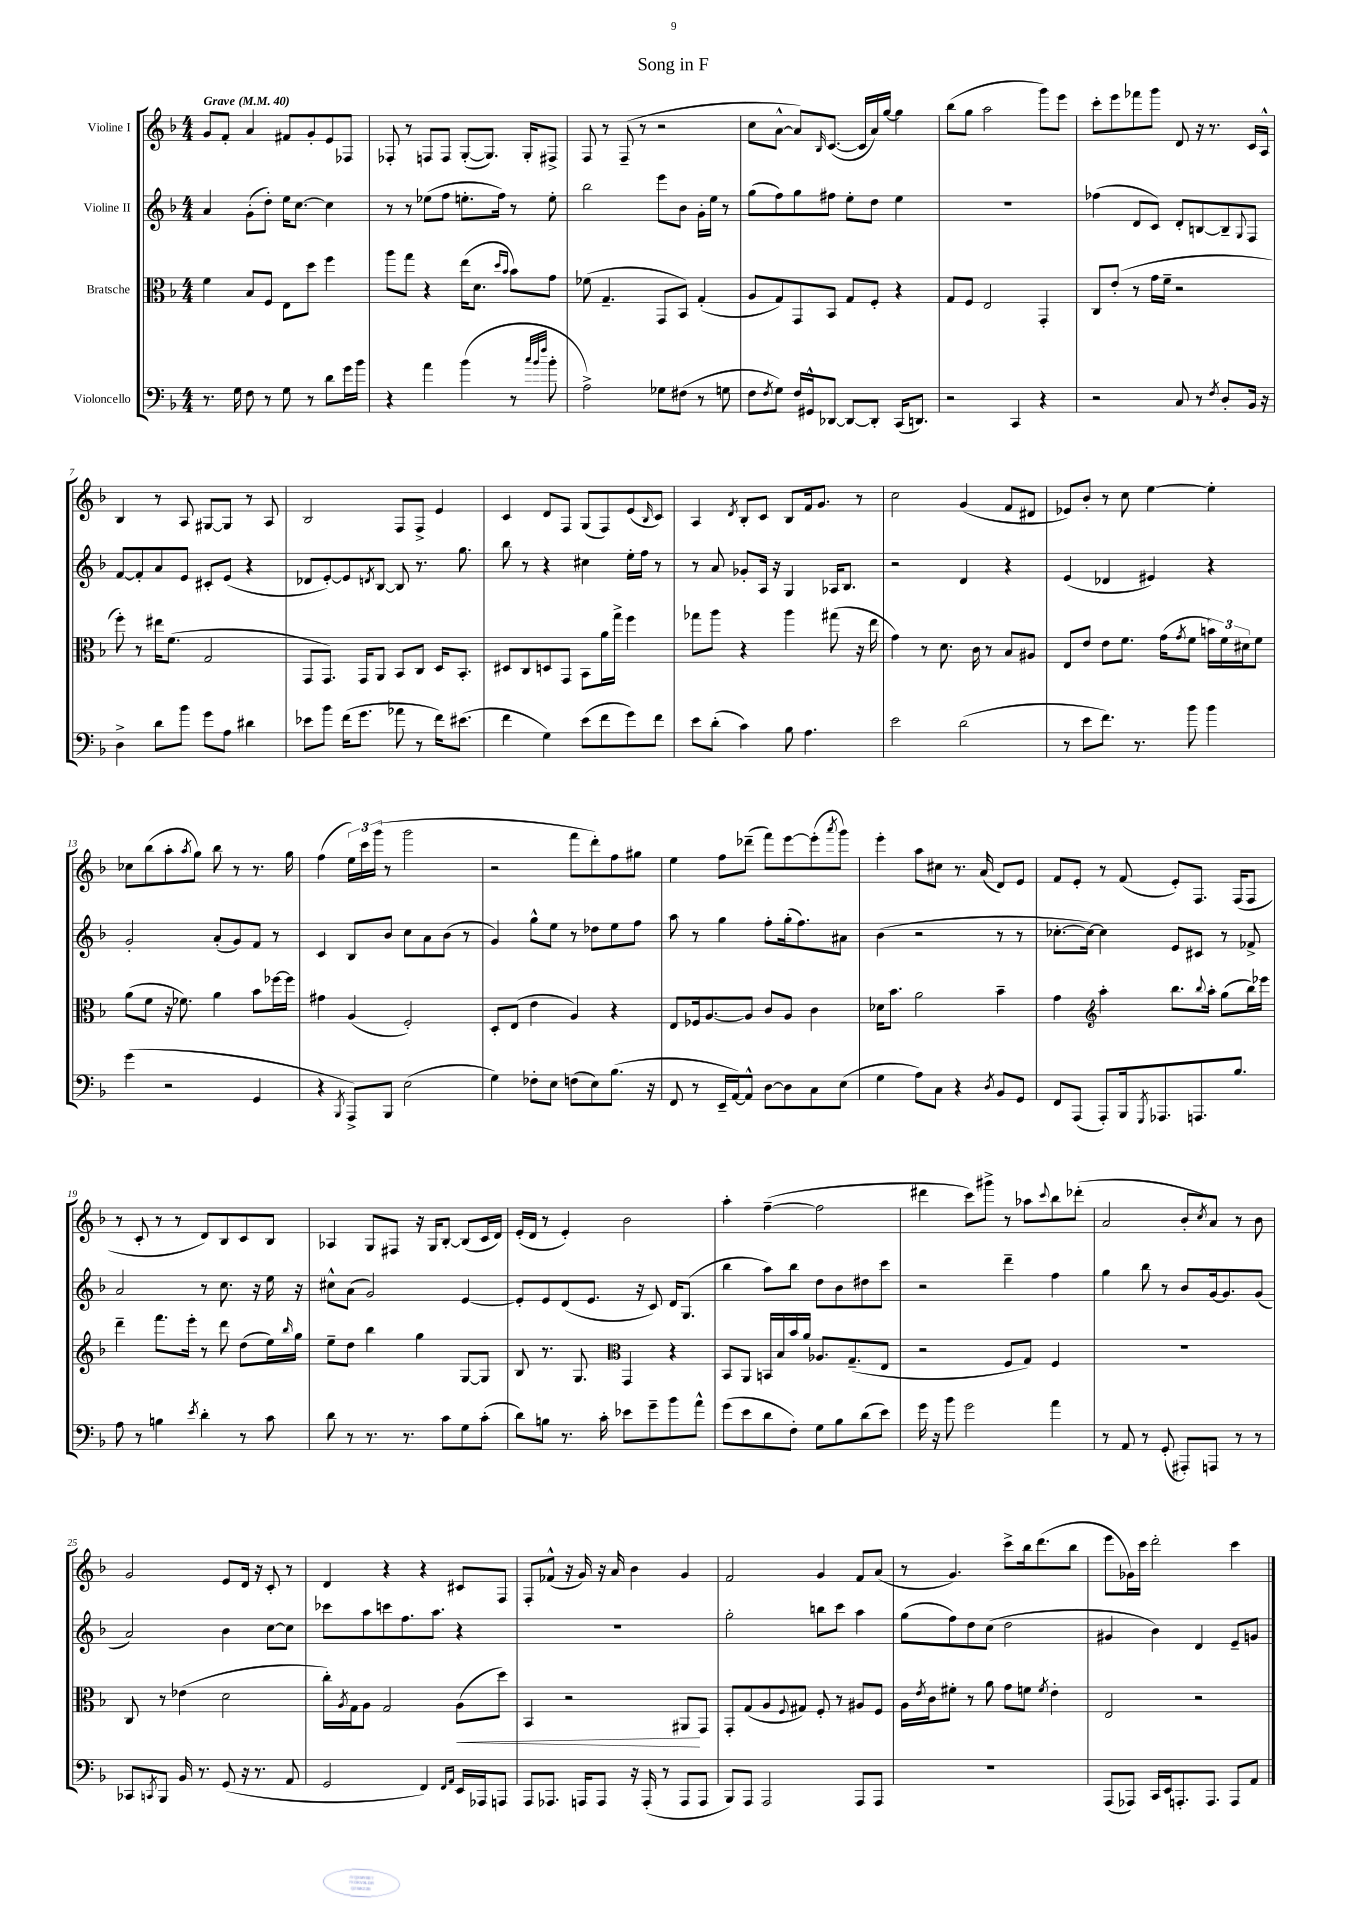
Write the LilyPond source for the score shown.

\header { title = "Song in F" }
<<
\new StaffGroup <<
\new Staff = "s0" \with { instrumentName = "Violine I" } {
    \clef treble \key f \major \numericTimeSignature \time 4/4 \tempo "Grave" 4 = 40
    g'8 f'8-. a'4 fis'8 g'8-. e'8 fes8 |
    fes8-. r8 f8 f8 g8~-.( g8.) g16-. fis8-> |
    f8 r8 f8--( r8 r2 |
    c''8 a'8~-^ a'8) \grace { bes16 } c'8.~( c'16 a'16) g''16~ g''4 |
    bes''8( g''8 a''2 g'''8) e'''8 |
    c'''8-. e'''8 fes'''8 g'''8 d'8 r16 r8. c'16 a16-^ |
    bes4 r8 a8 gis8~ gis8 r8 a8 |
    bes2 f8 f8-> e'4 |
    c'4 d'8 f8 g8( f8) e'8( \grace { bes16 } c'8) |
    a4 \acciaccatura { d'8 } bes8-. c'8 bes8 f'16 g'8. r8 |
    c''2 g'4( f'8 dis'8 |
    ees'8) bes'8-. r8 c''8 e''4~ e''4-. |
    ces''8 bes''8( a''8-. \acciaccatura { a''8 } g''8) bes''8 r8 r8. g''16 |
    f''4( \tuplet 3/2 { e''16) c'''16 g'''16( } r8 g'''2 |
    r2 f'''8 d'''8-.) f''8 gis''8 |
    e''4 f''8 des'''8--( f'''8) e'''8~ e'''8-.( \acciaccatura { a'''8 } g'''8) |
    e'''4-. a''8 cis''8 r8. a'16( d'8) e'8 |
    f'8 e'8-. r8 f'8( e'8-.) f8. f16( f8 |
    r8 c'8-. r8 r8 d'8) bes8 c'8 bes8 |
    aes4 g8 fis8 r16 g16 bes8~-. bes8( c'16 d'16) |
    e'16-.( d'16 r8 e'4-.) bes'2 |
    a''4-. f''4~--( f''2 |
    dis'''4 c'''8) gis'''8-> r8 aes''8 \appoggiatura { c'''8 } bes''8 des'''8-.( |
    a'2 bes'8-. \acciaccatura { c''8 } a'8) r8 bes'8 |
    g'2 e'8 d'16 r16 c'8-. r8 |
    d'4 r4 r4 cis'8 f8 |
    f8-. fes'8-^( r16 g'16) r16 a'16 bes'4 g'4 |
    f'2 g'4 f'8 a'8( |
    r8 g'4.) c'''8-> bes''16 d'''8.( bes''8 |
    e'''8 ges'16) c'''16 d'''2-. c'''4 \bar "|." |
}
\new Staff = "s1" \with { instrumentName = "Violine II" } {
    \clef treble \key f \major \numericTimeSignature \time 4/4
    a'4 g'8-.( d''8-.) e''16 c''8.~ c''4 |
    r8 r8 ees''8( f''8 e''8.-. f''16) r8 e''8-. |
    bes''2 e'''8 bes'8 g'16-. e''16 r8 |
    g''8( f''8) g''8 fis''8 e''8-. d''8 e''4 |
    R1 |
    fes''4( d'8 c'8) d'8-. b8~ b8-- \appoggiatura { g8 } f8 |
    f'8~ f'8-. a'8 e'8 cis'8-. e'8( r4 |
    des'8 e'8~-.) e'8 \acciaccatura { d'8 } bes8~ bes8 r8. g''8. |
    bes''8 r8 r4 cis''4 e''16-. f''16 r8 |
    r8 a'8 ges'8-. a16 r16 g4 aes16 bes8. |
    r2 d'4 r4 |
    e'4( des'4 eis'4) r4 |
    g'2-. a'8-.( g'8) f'8 r8 |
    c'4 bes8 bes'8 c''8 a'8 bes'8( r8 |
    g'4) g''8-^ e''8 r8 des''8 e''8 f''8 |
    a''8 r8 g''4 f''8-. g''16-.( f''8.) ais'8 |
    bes'4( r2 r8 r8 |
    ces''8.~-. ces''16~) ces''4 e'8 cis'8 r8 fes'8-> |
    a'2 r8 c''8. r16 e''16 r16 |
    cis''8-^ a'8( g'2) e'4~ |
    e'8-. e'8 d'8( e'8. r16 c'8) d'16 g8.( |
    bes''4 a''8) bes''8 d''8 bes'8 dis''8 c'''8 |
    r2 d'''4-- f''4 |
    g''4 bes''8 r8 bes'8 g'16~ g'8. g'8( |
    a'2) bes'4 c''8~ c''8 |
    ces'''8 a''8 c'''8 f''8. a''8. r4 |
    R1 |
    g''2-. b''8 c'''8 a''4 |
    g''8( f''8) d''8 c''8( d''2 |
    gis'4 bes'4) d'4 e'8-- g'8 \bar "|." |
}
\new Staff = "s2" \with { instrumentName = "Bratsche" } {
    \clef alto \key f \major \numericTimeSignature \time 4/4
    f'4 bes8 f8 e8 d''8 f''4 |
    a''8 g''8 r4 e''16( d'8. \grace { d''16 bes'16 } bes'8) g'8 |
    fes'8( g4.-- g,8 bes,8) g4-.( |
    a8 g8) g,8 bes,8 g8 f8-. r4 |
    g8 f8 e2 g,4-. |
    c8 e'8-.( r8 g'16 f'16-- r2 |
    f''8-.) r8 eis''16 f'8.( g2 |
    g,8 g,8.) g,16 a,8 bes,8 c8 d16 bes,8.-. |
    dis8 c8 d8 g,8 bes,8 a'16 g''16-> f''4 |
    ges''8 a''8 r4 a''4 gis''8( r16 e''16 |
    g'4) r8 d'8. c'16 r8 bes8 ais8 |
    e8 e'8 e'8 f'8. g'16( \acciaccatura { g'8 } f'8 \tuplet 3/2 { b'16) f'16 dis'16 } f'8 |
    a'8( f'8 r16 fes'8.) a'4 bes'8 fes''16~ fes''16 |
    gis'4 a4( f2-.) |
    d8-. e8( e'4 a4) r4 |
    e8 fes16 a8.~ a8 c'8 a8 c'4 |
    des'16 bes'8. a'2 bes'4-- |
    g'4 \clef treble a''4-. bes''8. \appoggiatura { bes''8 } a''16-. g''8( bes''16) ees'''16 |
    d'''4-- f'''8. e'''16-. r8 d'''8 d''8( e''16) \grace { bes''16 } g''16 |
    e''8-- d''8 bes''4 g''4 g8~ g8 |
    bes8 r8. g8. \clef alto g,4 r4 |
    bes,8 a,8 b,16 bes16 bes'16 a'16 aes8. g8.--( e8 |
    r2 f8 g8) f4 |
    R1 |
    c8 r8 ees'4( d'2 |
    c''16-.) \acciaccatura { a8 } g16 a8 g2 a8\<( d''8) |
    bes,4 r2 ais,8\! g,8 |
    g,8-. g8( a8 \appoggiatura { f8 } gis8) f8-. r8 ais8 f8 |
    a16 \acciaccatura { e'8 } c'16 fis'8-. r8 a'8 g'8 f'8 \acciaccatura { f'8 } e'4-. |
    e2 r2 \bar "|." |
}
\new Staff = "s3" \with { instrumentName = "Violoncello" } {
    \clef bass \key f \major \numericTimeSignature \time 4/4
    r8. g16 f8 r8 g8 r8 d'8 g'16 bes'16 |
    r4 a'4 bes'4( r8 \grace { c''32 bes'32 f''32 } bes'8-. |
    a2->) ges8 fis8( r8 g8 |
    f8 \acciaccatura { f8 } g8) f16 gis,16-^ des,8~ des,8~ des,8-. c,16( d,8.) |
    r2 c,4 r4 |
    r2 c8 r8 \acciaccatura { f8 } d8-. bes,16 r16 |
    d4-> d'8 bes'8 g'8 a8 dis'4 |
    ees'8 bes'8 f'16( g'8. aes'8 r8 f'16) eis'8.( |
    f'4 g4) e'8( f'8 g'8) f'8 |
    e'8 d'8-.( c'4) bes8 a4. |
    e'2 d'2( |
    r8 e'8 f'8.) r8. bes'8 bes'4 |
    g'4( r2 g,4 |
    r4 \acciaccatura { bes,,8 } a,,8->) bes,,8 e2( |
    g4) fes8-. e8 f8( e8) bes8.( r16 |
    f,8 r8 e,16-- a,16~) a,8-^ d8~ d8 c8 e8( |
    g4 a8) c8 r4 \acciaccatura { d8 } bes,8 g,8 |
    f,8 a,,8( a,,8-.) bes,,16 \acciaccatura { g,,8 } aes,,8. a,,8. bes8. |
    a8 r8 b4 \acciaccatura { e'8 } d'4-. r8 c'8 |
    d'8 r8 r8. r8. c'8 g8 c'8-.( |
    d'8) b8 r8. c'16-. ees'8 g'8-- bes'8 a'8-^ |
    g'8( e'8 d'8 f8-.) g8 bes8 d'8( e'8) |
    g'16 r16 bes'8 g'2 a'4 |
    r8 a,8 r8 g,8-.( ais,,8-.) a,,8 r8 r8 |
    ces,8 \acciaccatura { c,8 } bes,,8 bes,16 r8. g,8( r16 r8. a,8 |
    g,2 f,4) \grace { f,16 a,16 } e,16 aes,,16 a,,8 |
    a,,8 aes,,8. a,,16 a,,8 r16 a,,16-.( r8 a,,8 a,,8 |
    bes,,8) a,,8 a,,2 a,,8 a,,8 |
    R1 |
    a,,8( aes,,8) c,16 e,16 a,,8.-. a,,8. a,,8 a,8 \bar "|." |
}
>>
>>
